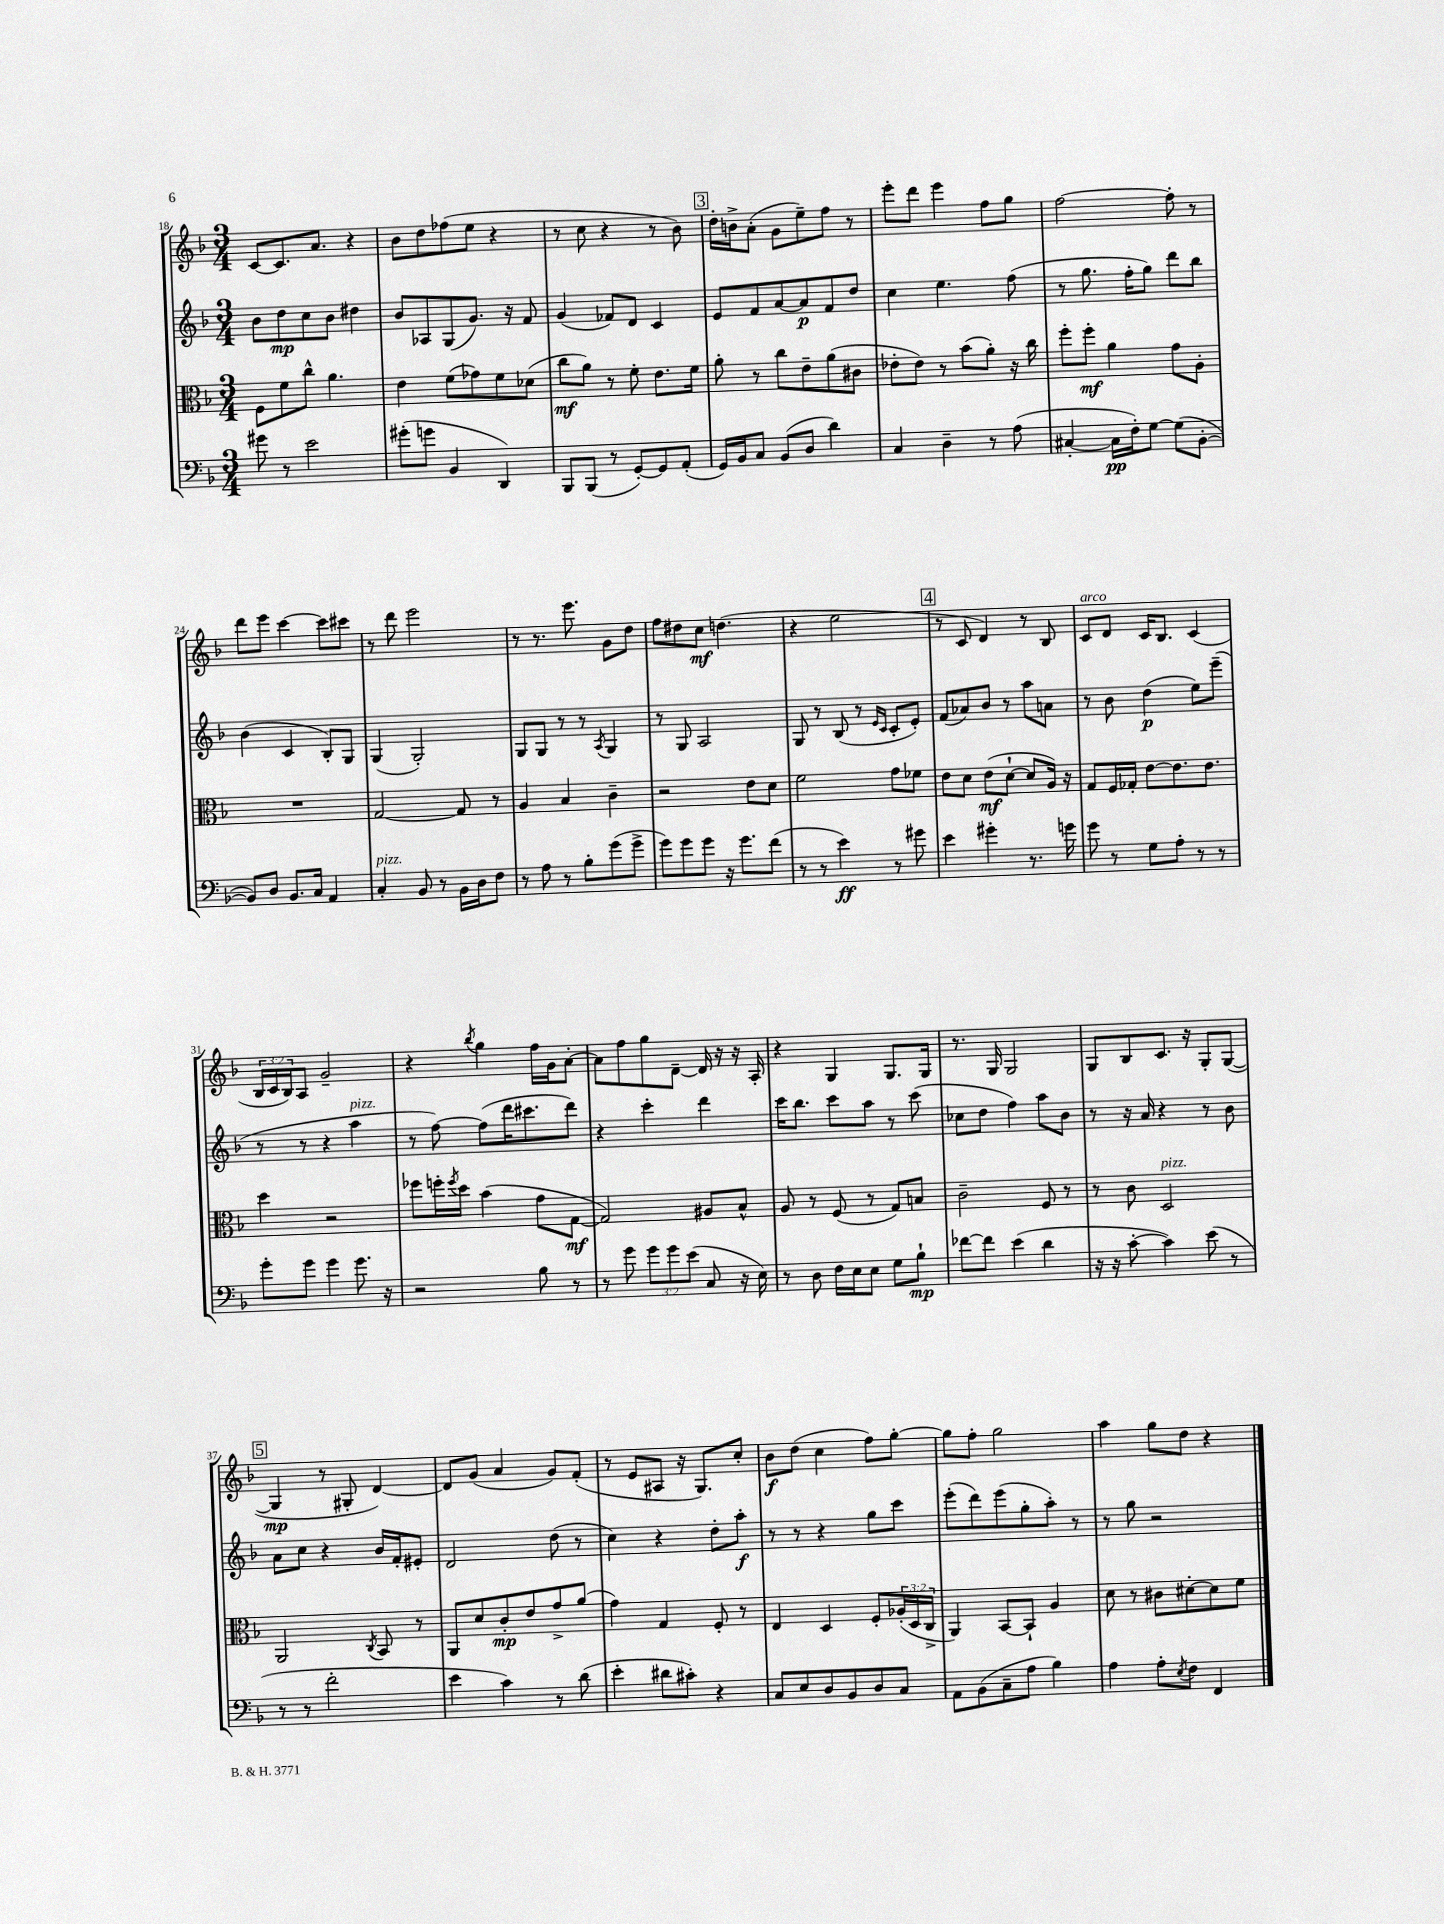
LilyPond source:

<<
\new StaffGroup <<
\new Staff = "s0" {
    \clef treble \key f \major \numericTimeSignature \time 3/4 \override Staff.TupletNumber.text = #tuplet-number::calc-fraction-text
    c'8~ c'8. a'8. r4 |
    bes'8 d''8 fes''8( e''8 r4 |
    r8 c''8 r4 r8 bes'8) |
    \mark \markup { \box "3" } d''16-. b'16-> a'8-.( g'8 e''8--) f''8 r8 |
    e'''8-. d'''8 e'''4 f''8 g''8 |
    f''2~ f''8-. r8 |
    d'''8 e'''8 c'''4~ c'''8 cis'''8 |
    r8 d'''8 e'''2 |
    r8 r8. e'''8. g'8 d''8 |
    f''8 dis''8 c''8\mf d''4.( |
    r4 e''2 |
    \mark \markup { \box "4" } r8 c'8 d'4) r8 bes8 |
    c'8^\markup { \italic "arco" } d'8 c'16 bes8. c'4( |
    \tuplet 3/2 { bes16 c'16 bes16) } a8 g'2-- |
    r4 \acciaccatura { bes''8 } g''4 f''16 g'16 a'8~-. |
    a'8 f''8 g''8 d'8~-- d'16 r16 r16 a16-. |
    r4 g4 g8. g16 |
    r8. g16 g2 |
    g8 bes8 c'8. r16 g8-. g8~( |
    \mark \markup { \box "5" } g4\mp r8 gis8-. d'4~) |
    d'8 g'8( a'4 g'8) f'8-.( |
    r8 e'8 ais8 r16 g8.) c''8-. |
    bes'8\f d''8( c''4 f''8) g''8~-. |
    g''8 f''8-. g''2 |
    a''4 g''8 d''8 r4 \bar "|." |
}
\new Staff = "s1" {
    \clef treble \key f \major \numericTimeSignature \time 3/4
    bes'8 d''8\mp c''8 bes'8 dis''4 |
    bes'8 aes8 g8( g'8.) r16 f'8 |
    g'4( fes'8) d'8 c'4 |
    \mark \markup { \box "3" } e'8 f'8 a'8~ a'8\p f'8 d''8 |
    c''4 e''4. f''8( |
    r8 g''8. f''16-. g''8) d'''8 bes''8 |
    bes'4( c'4 bes8-.) g8 |
    g4( g2-.) |
    g8 g8 r8 r8 \acciaccatura { a8 } g4 |
    r8 g8 a2 |
    g8 r8 bes8( r8 \grace { e'16 c'16 } c'8-. e'8-.) |
    \mark \markup { \box "4" } f'8( aes'8) bes'8 r8 a''8 a'8 |
    r8 bes'8 d''4\p( e''8) e'''8--( |
    r8 r8 r4 a''4^\markup { \italic "pizz." } |
    r8 f''8~) f''8( d'''16 cis'''8. d'''8) |
    r4 c'''4-. d'''4 |
    c'''16 bes''8. c'''8 a''8 r8 c'''8( |
    ces''8 d''8 f''4) a''8 bes'8 |
    r8 r16 a'16 r4 r8 bes'8 |
    \mark \markup { \box "5" } a'8 c''8 r4 bes'16 f'16-. eis'8-. |
    d'2 d''8( r8 |
    c''4) r4 d''8-. a''8-.\f |
    r8 r8 r4 g''8 c'''8 |
    e'''8-.( d'''8) e'''8( g''8-. a''8-.) r8 |
    r8 g''8 r2 \bar "|." |
}
\new Staff = "s2" {
    \clef alto \key f \major \numericTimeSignature \time 3/4 \override Staff.TupletNumber.text = #tuplet-number::calc-fraction-text
    f8 f'8 c''8-^ a'4. |
    e'4 f'8( ges'8) f'8 des'8( |
    c''8\mf a'8) r8 f'8-. e'8. f'16 |
    \mark \markup { \box "3" } a'8-. r8 c''8 e'8-- a'8( cis'8 |
    ees'8-. ees'8) r8 bes'8( a'8-.) r16 c''16 |
    f''8-. f''8-.\mf a'4 g'8 a8-. |
    R2. |
    g2~ g8 r8 |
    a4 bes4 c'4-- |
    r2 e'8 d'8 |
    f'2 g'8 fes'8 |
    \mark \markup { \box "4" } e'8 d'8 e'8\mf( d'8~-! d'8 a16) r16 |
    g8 f16 ges16-. e'8~ e'8. e'8. |
    d''4 r2 |
    fes''8 f''16-. \acciaccatura { f''8 } d''16 bes'4( g'8 g8~\mf |
    g2) ais8 bes8-^ |
    a8 r8 f8( r8 g8) b8 |
    c'2-- f8 r8 |
    r8 c'8 d2^\markup { \italic "pizz." } |
    \mark \markup { \box "5" } a,2 \acciaccatura { c8 } bes,8 r8 |
    a,8 d'8 c'8-.\mp e'8 g'8-> a'8( |
    g'4) g4 f8-. r8 |
    e4 d4 f8-. \tuplet 3/2 { aes16-.( d16 c16-> } |
    a,4) bes,8~ bes,8-! a4 |
    d'8 r8 cis'8 dis'8~-. dis'8 f'8 \bar "|." |
}
\new Staff = "s3" {
    \clef bass \key f \major \numericTimeSignature \time 3/4 \override Staff.TupletNumber.text = #tuplet-number::calc-fraction-text
    gis'8 r8 e'2 |
    gis'8-.( g'8 bes,4 d,4) |
    bes,,8 bes,,8( r8 g,8~-.) g,8 a,8-.( |
    \mark \markup { \box "3" } g,16) bes,16 c8 bes,8( d8 d'4) |
    c4 d4-- r8 a8( |
    cis4~-. cis16\pp f16-.) g8~ g8( bes,8~-. |
    bes,8) d8 bes,8. c16 a,4 |
    c4-.^\markup { \italic "pizz." } bes,8 r8 bes,16 d16 f8 |
    r8 a8 r8 bes8-. g'8( g'8-> |
    g'8) g'8 g'8 r16 g'8. f'8( |
    r8 r8 e'4\ff) r8 gis'8 |
    \mark \markup { \box "4" } e'4 gis'4-. r8. g'16 |
    g'8 r8 g8 a8-. r8 r8 |
    g'8-. g'8 g'4 g'8. r16 |
    r2 bes8 r8 |
    r8 g'8 \tuplet 3/2 { g'8 g'8 e'8( } c8 r16 e16) |
    r8 d8 f16 e16 e8 g8 bes8-!\mp |
    fes'8~ fes'8 e'4( d'4 |
    r16 r16 c'8~-. c'4) e'8( r8 |
    \mark \markup { \box "5" } r8 r8 f'2-. |
    e'4 c'4) r8 d'8( |
    e'4-. dis'8 cis'8-.) r4 |
    c8 e8 d8 bes,8 d8 c8 |
    a,8 bes,8( c8-- a8 bes4) |
    a4 a8-. \acciaccatura { e8 } f8 f,4 \bar "|." |
}
>>
>>
\layout { \context { \Score currentBarNumber = #18 } }
